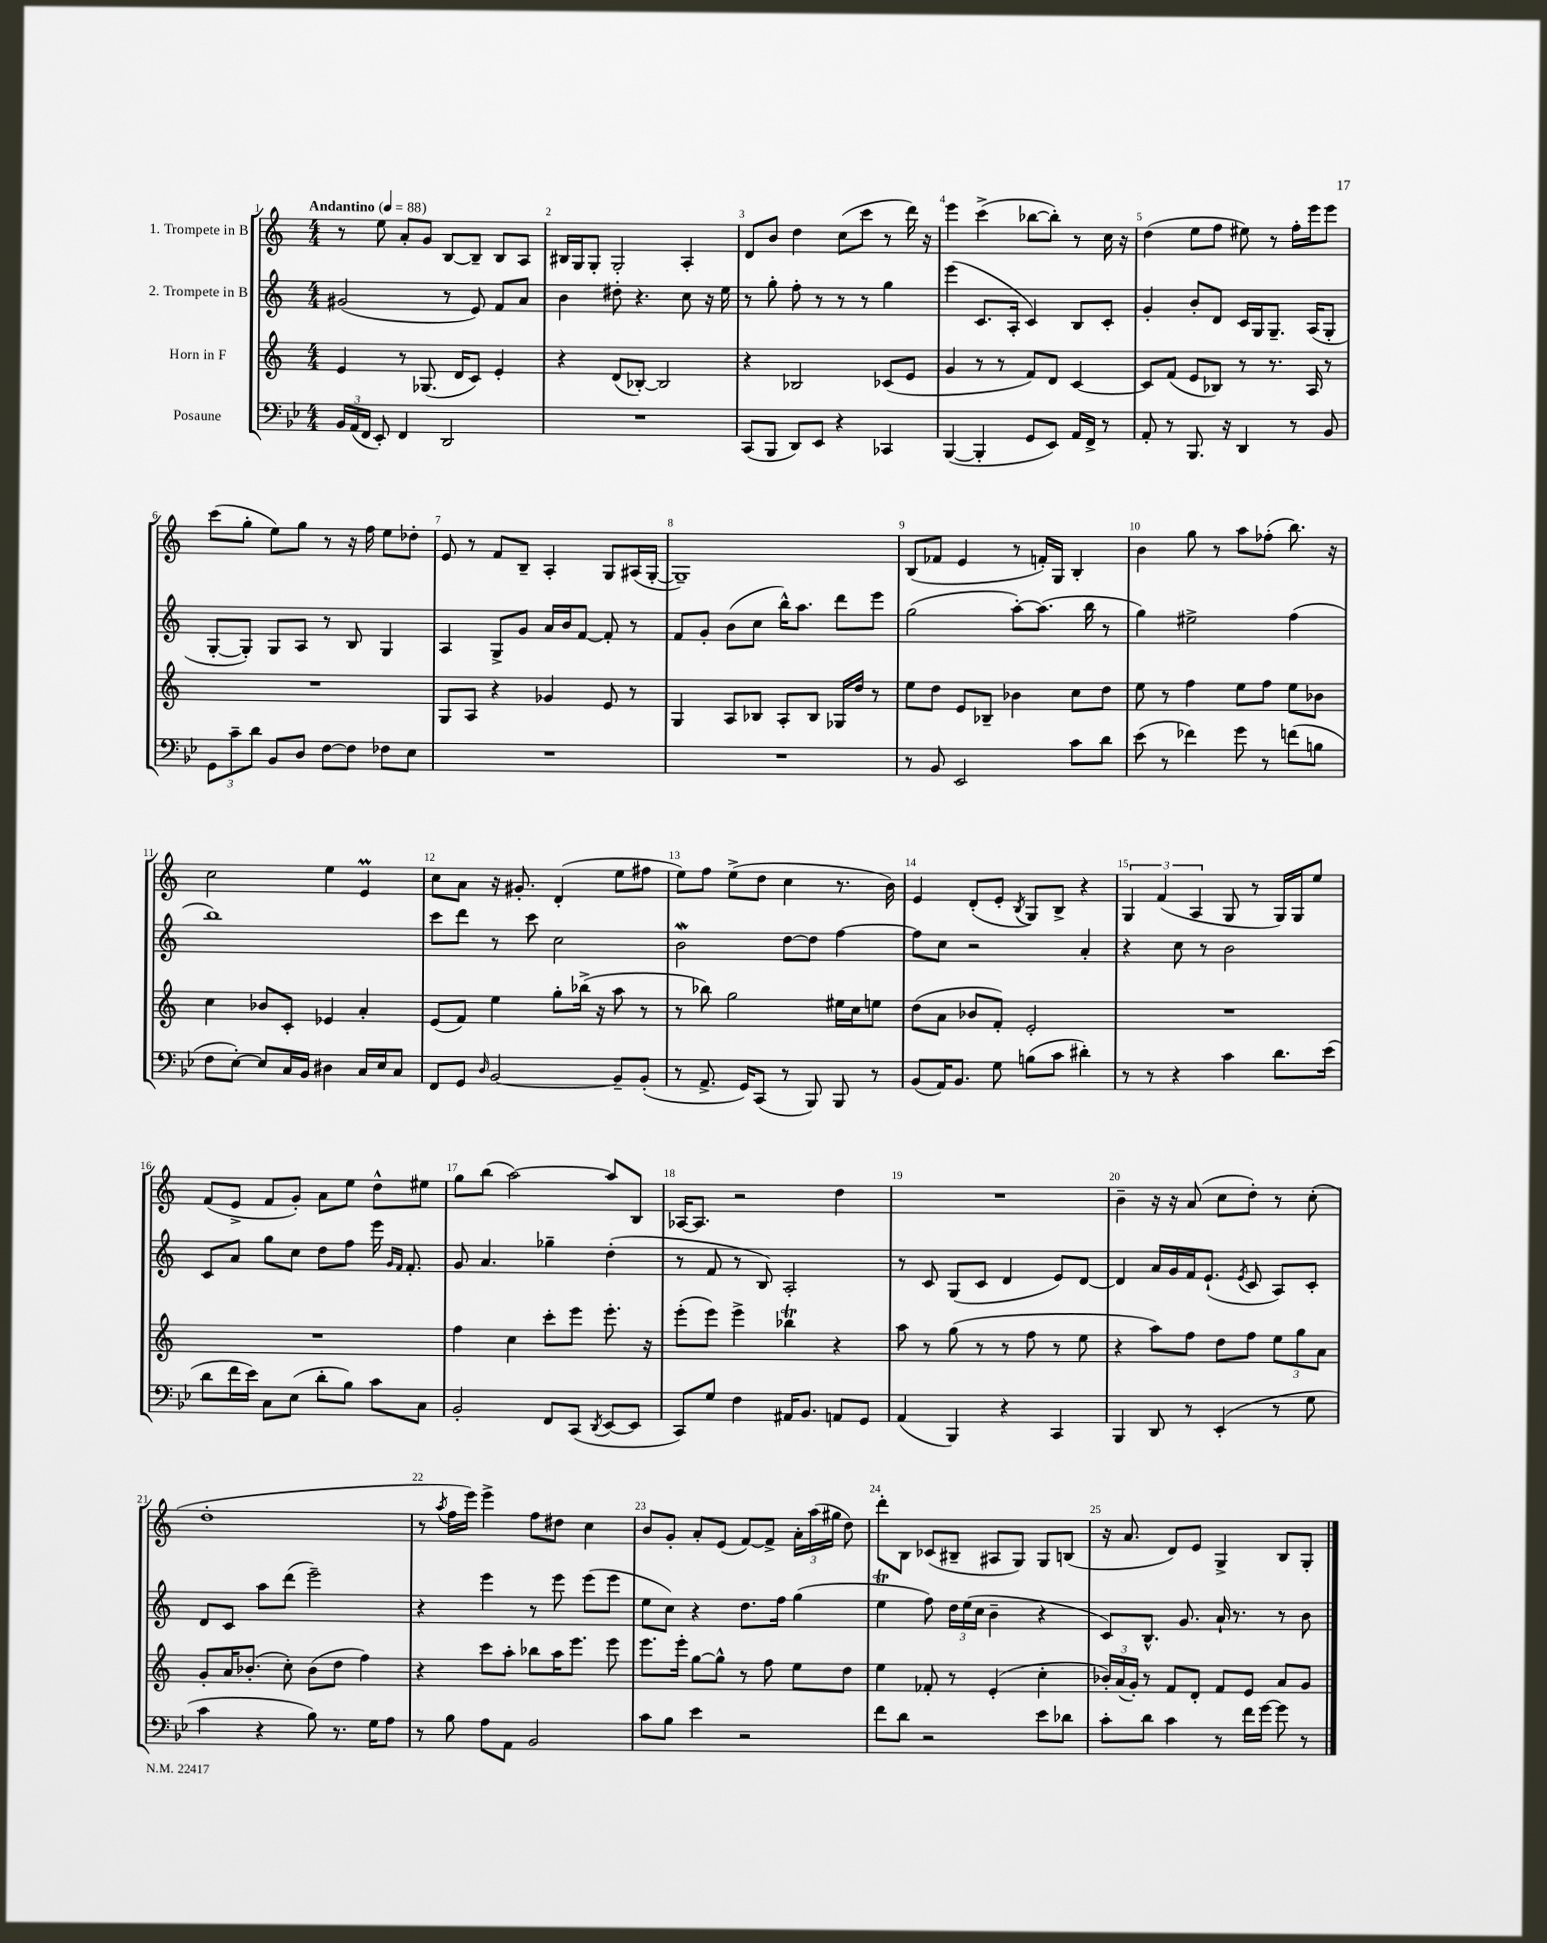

**kern	**kern	**kern	**kern
*staff4	*staff3	*staff2	*staff1
*clefF4	*clefG2	*clefG2	*clefG2
*k[b-e-]	*k[]	*k[]	*k[]
*M4/4	*M4/4	*M4/4	*M4/4
*MM88	*MM88	*MM88	*MM88
24BB-	4e	(2g#	8r
(24AA	.	.	.
24FF	.	.	.
8EE-')	.	.	8ee
4FF	8r	.	8a'
.	(8.G-	.	8g
2DD	.	8r	[8B
.	16d	.	.
.	8c)	8e)	8B~]
.	4e'	8f	8B
.	.	8a	8A
=	=	=	=
1r	4r	4b	16B#
.	.	.	16G
.	.	.	8G'
.	(8d	8dd#'	2G'
.	[8B-')	4.r	.
.	2B-]	.	.
.	.	8cc	4A'
.	.	16r	.
.	.	16ee	.
=	=	=	=
(8CC	4r	8r	8d
8BBB-	.	8gg'	8b
8DD)	2B-	8ff'	4dd
8EE-	.	8r	.
4r	.	8r	(8cc
.	.	8r	8ccc
4CC-	(8c-	4gg	8r
.	8e	.	16ddd)
.	.	.	16r
=	=	=	=
([4BBB-	4g	(4eee	4eee
4BBB-']	8r	8.c	(4ccc^
.	8r	.	.
.	.	16A'	.
8GG	8f)	4c)	[8bb-
8EE-)	8d	.	8bb-'])
16AA	[4c	8B	8r
16FF^	.	.	.
8r	.	8c'	16cc
.	.	.	16r
=	=	=	=
8AA'	8c]	4g'	(4dd
8r	(8f	.	.
8.BBB-	8e	8b'	8ee
.	8B-)	8d	8ff
16r	.	.	.
4DD	8r	16c	8ee#)
.	.	16G	.
.	8.r	8.G~	8r
8r	.	.	16ff'
.	16A	(16A	16eee
8BB-	8r	8G'	8eee
=	=	=	=
12GG	1r	[8G'	(8ccc
12c~	.	.	.
.	.	8G'])	8gg'
12d	.	.	.
8BB-	.	8G	8ee)
8D	.	8A	8gg
[8F	.	8r	8r
8F]	.	8B	16r
.	.	.	16ff
8F-	.	4G	8ee
8E-	.	.	8dd-'
=	=	=	=
1r	8G	4A	8e
.	8A	.	8r
.	4r	8G^	8f
.	.	8g	8B~
.	4g-	16a	4A'
.	.	16b	.
.	.	[8f	.
.	8e	8f']	8G
.	8r	8r	(16A#
.	.	.	[16G'
=	=	=	=
1r	4G	8f	1G~])
.	.	8g'	.
.	8A	(8b	.
.	8B-	8cc	.
.	8A'	16bb^^)	.
.	.	8.aa	.
.	8B-	.	.
.	16G-	8ddd	.
.	16dd	.	.
.	8r	8eee	.
=	=	=	=
8r	8ee	(2gg	(8B
8BB-	8dd	.	8f-
2EE-	8e	.	4e
.	8B-~	.	.
.	4b-	[8aa')	8r
.	.	(8.aa]	16f')
.	.	.	16G
8c	8cc	.	4B'
.	.	16bb	.
8d	8dd	8r	.
=	=	=	=
(8e-	8ee	4gg)	4b
8r	8r	.	.
4f-)	4ff	2ee#^	8gg
.	.	.	8r
8g	8ee	.	8aa
8r	8ff	.	(8ff-'
(8f	8ee	(4ff	8.bb)
8B	8b-	.	.
.	.	.	16r
=	=	=	=
8F	4cc	1bb)	2cc
[8E-')	.	.	.
8E-]	8b-	.	.
16C	8c'	.	.
16BB-	.	.	.
4D#	4e-	.	4ee
16C	4a'	.	4e
16E-	.	.	.
8C	.	.	.
=	=	=	=
8FF	(8e	8ccc	8cc
8GG	8f)	8ddd	8a
16qqD	.	.	.
[2BB-	4ee	8r	16r
.	.	.	8.g#'
.	.	8ccc	.
.	8gg'	2cc	(4d'
.	(16bb-^	.	.
.	16r	.	.
8BB-~]	8aa	.	8ee
(8BB-'	8r	.	8ff#
=	=	=	=
8r	8r	2b	8ee)
8.AA^	8bb-)	.	8ff
.	2gg	.	(8ee^
16GG)	.	.	.
(8CC	.	.	8dd
8r	.	[8dd	4cc
8BBB-)	.	8dd]	.
8BBB-	16ee#	[4ff	8.r
.	16cc	.	.
8r	8ee	.	.
.	.	.	16b)
=	=	=	=
(8BB-	(8dd	8ff]	4e
16AA)	8a	8cc	.
8.BB-	.	.	.
.	8b-	2r	(8d'
8G	8f')	.	8e'
.	.	.	8qB
(8B	2e'	.	8G)
8c	.	.	8B^
4d#')	.	4a'	4r
=	=	=	=
8r	1r	4r	6G
8r	.	.	.
.	.	.	(6f
4r	.	8cc	.
.	.	.	6A
.	.	8r	.
4c	.	2b	8G
.	.	.	8r
8.d	.	.	16G)
.	.	.	16G
.	.	.	8ee
(16e-	.	.	.
=	=	=	=
8d	1r	8c	(8f
16f	.	8a	8e^
16e-)	.	.	.
8C	.	8gg	8f
(8E-	.	8cc	8g')
8d'	.	8dd	8a
8B-)	.	8ff	8ee
8c	.	16eee	8dd^^
.	.	16qqg	.
.	.	16qqf	.
.	.	8.f'	.
8C	.	.	8ee#
=	=	=	=
2BB-'	4ff	8g	8gg
.	.	4.a	(8bb
.	4cc	.	[2aa)
8FF	8ccc'	4gg-~	.
(8CC	8eee	.	.
8qDD	.	.	.
[8EE-	8.eee'	(4dd'	8aa]
8EE-]	.	.	8B
.	16r	.	.
=	=	=	=
8CC)	(8eee'	8r	[16A-
.	.	.	8.A-]
8G	8eee)	8f	.
4F	4eee^	8r	2r
.	.	8B)	.
16AA#	4bb-	2A'	.
8.BB-	.	.	.
8AA	4r	.	4dd
8GG	.	.	.
=	=	=	=
(4AA	8aa	8r	1r
.	8r	8c	.
4BBB-)	(8gg	(8G	.
.	8r	8c	.
4r	8r	4d	.
.	8ff	.	.
4CC	8r	8e)	.
.	8ee	[8d	.
=	=	=	=
4BBB-	4r	4d]	4b~
8DD	8aa)	16a	16r
.	.	16g	16r
8r	8ff	16f	(8a
.	.	(8.e`	.
(4EE-'	8dd	.	8cc
.	.	8qe	.
.	8ff	8c	8dd')
8r	12ee	8A)	8r
.	12gg	.	.
8G	.	8c'	(8cc'
.	12a	.	.
=	=	=	=
4c	8g'	8d	1dd'
.	16a	8c	.
.	(8.b-'	.	.
4r	.	8aa	.
.	8cc')	(8ddd	.
8B-)	(8b-	2eee~)	.
8.r	8dd	.	.
.	4ff)	.	.
16G	.	.	.
8A	.	.	.
=	=	=	=
8r	4r	4r	8r
.	.	.	8qaa
8B-	.	.	16ff
.	.	.	16eee)
8A	8ccc	4eee	4eee^
8AA	8aa'	.	.
2BB-	8bb-	8r	8ff
.	16aa	8eee	8dd#
.	8.eee	.	.
.	.	(8eee	4cc
.	8eee	8eee	.
=	=	=	=
8c	8.eee	8ee	8b
8B-	.	8cc)	8g'
.	16eee'	.	.
4e-	[8gg	4r	8a'
.	8gg^^]	.	(8e
2r	8r	8.dd	[8f)
.	8ff	.	8f^]
.	.	16ff	.
.	8ee	(4gg	24a'
.	.	.	(24aa
.	.	.	24gg#
.	8dd	.	8dd)
=	=	=	=
8f	4ee	4ee	8ddd'
8d	.	.	8B
2r	8f-'	8ff)	(8c-
.	8r	24dd	8B#~
.	.	(24ee	.
.	.	24cc	.
.	(4e'	4b~	8A#
.	.	.	8G)
8e-	4cc'	4r	8G
8d-	.	.	(8B
=	=	=	=
8c'	24b-')	8c)	16r
.	(24a	.	.
.	.	.	8.a
.	24g')	.	.
8d	8r	8.B^^	.
4c	8f	.	8d)
.	.	8.g	.
.	8d'	.	8e
8r	8f	16a`	4G^
.	.	8.r	.
16f	8e	.	.
[16g	.	.	.
8g]	8a	8r	8B
8r	8g	8b	8G'
==	==	==	==
*-	*-	*-	*-
